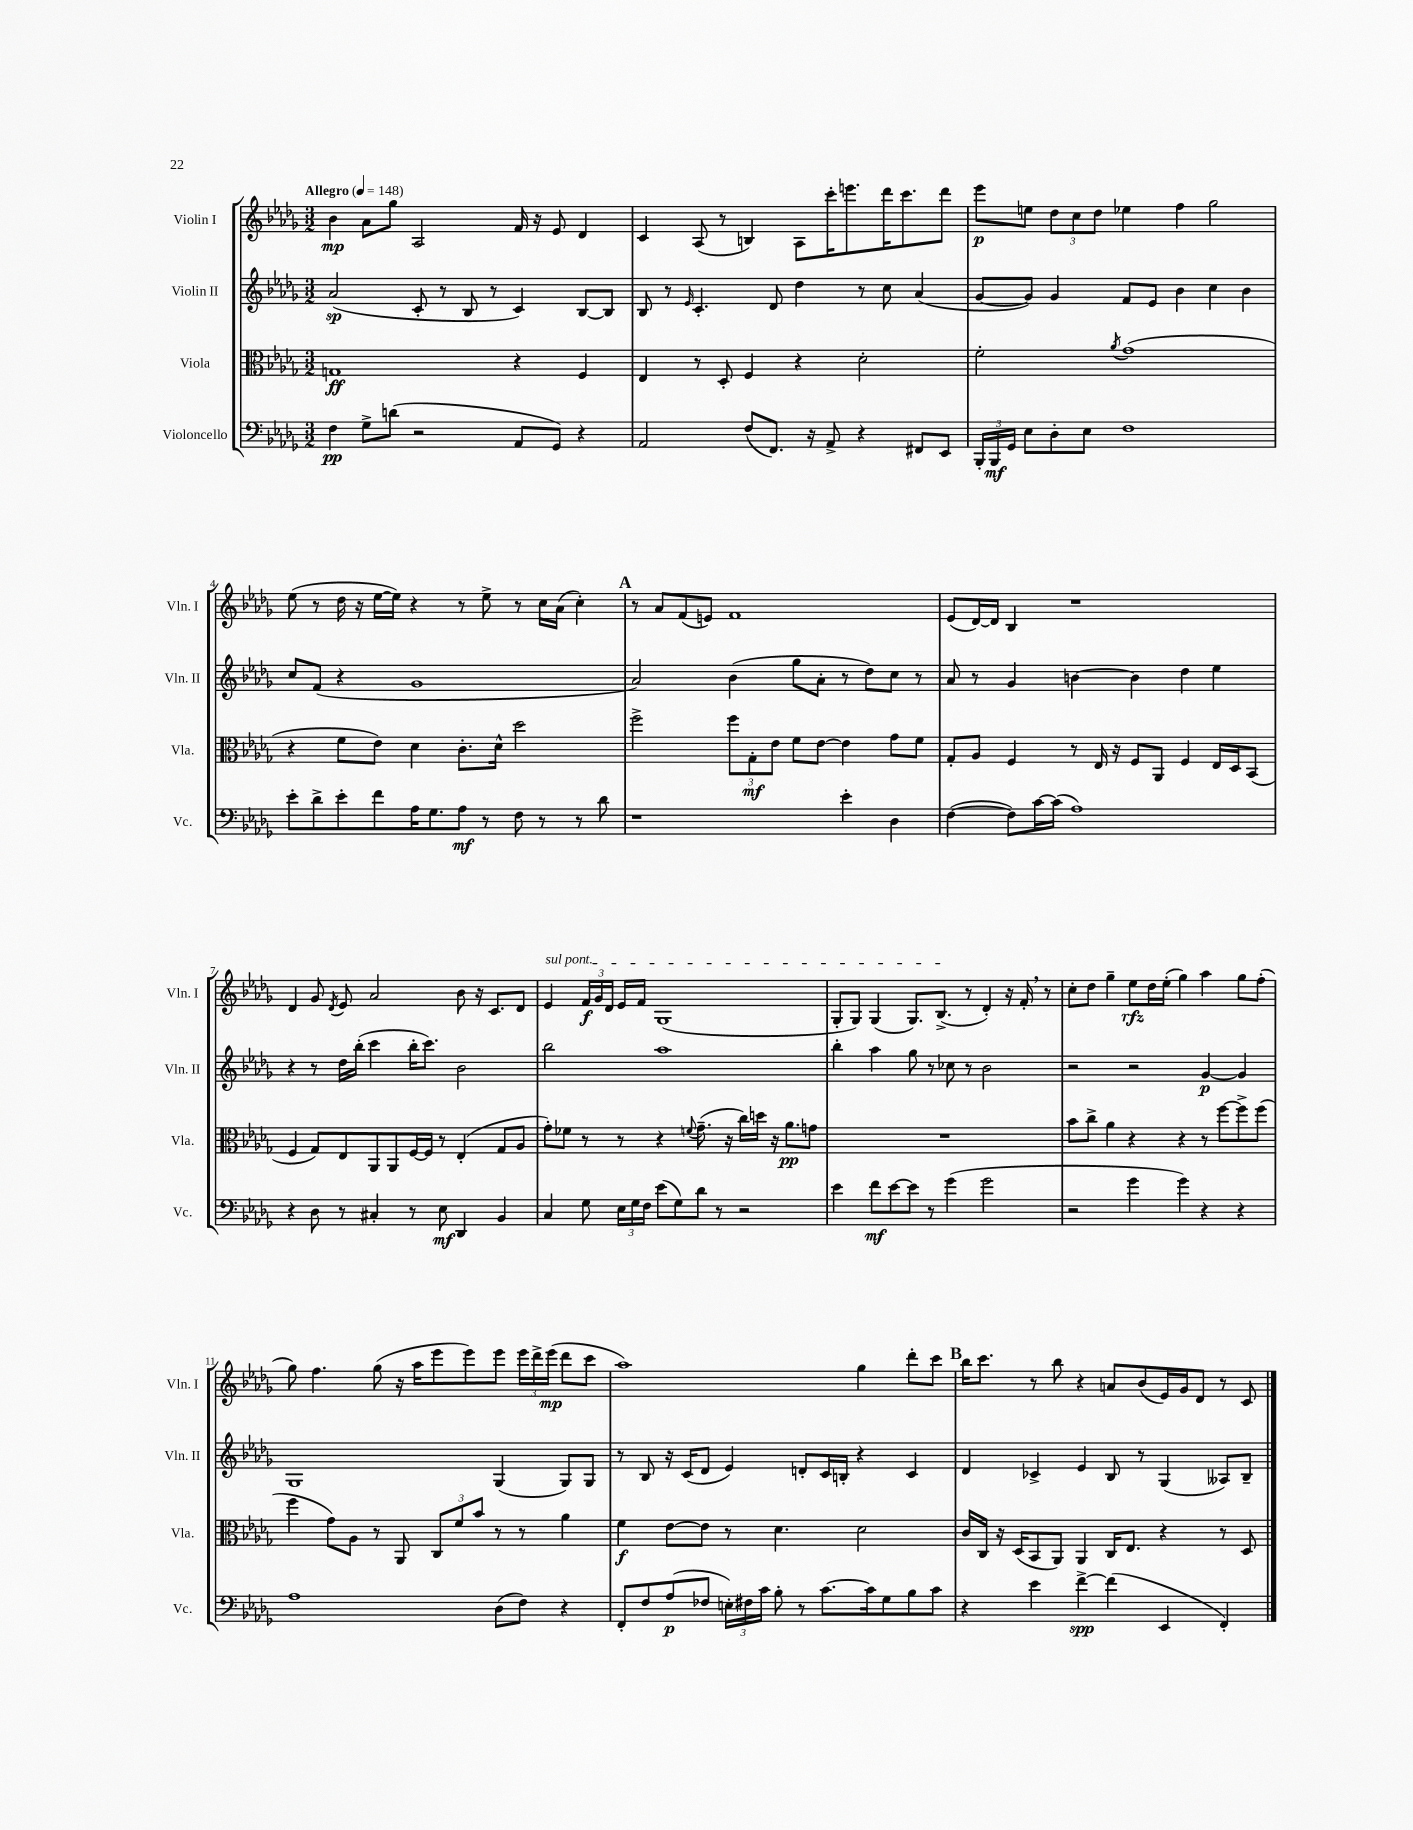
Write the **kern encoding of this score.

**kern	**kern	**kern	**kern
*staff4	*staff3	*staff2	*staff1
*clefF4	*clefC3	*clefG2	*clefG2
*k[b-e-a-d-g-]	*k[b-e-a-d-g-]	*k[b-e-a-d-g-]	*k[b-e-a-d-g-]
*M3/2	*M3/2	*M3/2	*M3/2
*MM148	*MM148	*MM148	*MM148
4F\	1G	(2a-/	4b-\
8G-^\L	.	.	8a-\L
(8d\J	.	.	8gg-\J
2r	.	8c'/	2A-/
.	.	8r	.
.	.	8B-/	.
.	.	8r	.
8AA-/L	4r	4c/)	16f/
.	.	.	16r
8GG-/J)	.	.	8e-/
4r	4F/	[8B-/L	4d-/
.	.	8B-/]J	.
=	=	=	=
2AA-/	4E-/	8B-/	4c/
.	.	8r	.
.	.	16qqe-/	.
.	8r	4.c'/	(8A-/
.	8D-'/	.	8r
(8F/L	4F/	.	4B/)
8.FF/J)	.	8d-/	.
.	4r	4dd-\	8A-\L
16r	.	.	.
8AA-^/	.	.	16ccc'\K
.	.	.	8.eee\
4r	2d-'\	8r	.
.	.	8cc\	16ddd-\K
.	.	.	8.ccc\
8FF#/L	.	(4a-/	.
8EE-/J	.	.	8ddd-\J
=	=	=	=
24BBB-'/LL	2f'\	[8g-/L	8eee-\L
24BBB-/	.	.	.
24GG-/JJ	.	.	.
8E-\L	.	8g-/]J)	8ee\J
8D-'\	.	4g-/	12dd-\L
.	.	.	12cc\
8E-\J	.	.	.
.	.	.	12dd-\J
.	8qa-/	.	.
1F	(1g-	8f/L	4ee-\
.	.	8e-/J	.
.	.	4b-\	4ff\
.	.	4cc\	2gg-\
.	.	4b-\	.
=	=	=	=
8e-'\L	4r	8cc/L	(8ee-\
8d-^\	.	(8f/J	8r
8e-'\	8f\L	4r	16dd-\
.	.	.	16r
8f\	8e-\J)	.	[16ee-\LL
.	.	.	16ee-\]JJ)
16A-\K	4d-\	1g-	4r
8.G-\	.	.	.
8A-\J	8.c'\L	.	8r
8r	.	.	8ee-^\
.	16d-^^\Jk	.	.
8F\	2dd-\	.	8r
8r	.	.	16cc\LL
.	.	.	(16a-\JJ
8r	.	.	4cc'\)
8d-\	.	.	.
=	=	=	=
1r	2ff^\	2a-/)	8r
.	.	.	8a-/L
.	.	.	(8f/
.	.	.	8e/J)
.	12ff\L	(4b-\	1f
.	12G-'\	.	.
.	12e-\J	.	.
.	8f\L	8gg-\L	.
.	[8e-\J	8a-'\J	.
4e-'\	4e-\]	8r	.
.	.	8dd-\L)	.
4D-\	8g-\L	8cc\J	.
.	8f\J	8r	.
=	=	=	=
([4F\	8G-'/L	8a-/	(8e-/L
.	8A-/J	8r	[16d-/L)
.	.	.	16d-/]JJ
8F\]L)	4F/	4g-/	4B-/
[16c\L	.	.	.
(16c\]JJ	.	.	.
1A-)	8r	[4b\	1r
.	16E-/	.	.
.	16r	.	.
.	8F/L	4b\]	.
.	8AA-/J	.	.
.	4F/	4dd-\	.
.	16E-/LL	4ee-\	.
.	16D-/J	.	.
.	(8BB-/J	.	.
=	=	=	=
4r	4F/	4r	4d-/
8D-\	8G-/L)	8r	8g-/
.	.	.	8qd-/
8r	8E-/	16dd-\LL	8e-/
.	.	(16bb-'\JJ	.
4C#'/	8AA-/	4ccc\	2a-/
.	8AA-/	.	.
8r	[16F/L	16bb-'\LK	.
.	16F/]JJ	8.ccc\J)	.
8E-\	8r	.	.
4DD-/	(4E-'/	2b-\	8b-\
.	.	.	16r
.	.	.	8.c/L
4BB-/	8G-/L	.	.
.	8A-/J	.	8d-/J
=	=	=	=
4C/	8g-'\L)	2bb-\	4e-/
.	8f-\J	.	.
8G-\	8r	.	24f/LL
.	.	.	24g-/
.	.	.	24d-/JJ
24E-\LL	8r	.	16e-/LL
24G-\	.	.	.
.	.	.	16f/JJ
24F\JJ	.	.	.
(8e-\L	4r	1aa-	(1G-
8G-\)	.	.	.
.	8qqf/	.	.
8d-\J	(8.g-~\	.	.
8r	.	.	.
.	16r	.	.
2r	16cc\LL)	.	.
.	16dd\JJ	.	.
.	16r	.	.
.	8.a-\L	.	.
.	8g\J	.	.
=	=	=	=
4e-\	1.r	4bb-'\	8G-'/L
.	.	.	8G-/J)
8f\L	.	4aa-\	(4G-/
[8e-\	.	.	.
8e-\]J	.	8gg-\	8.G-/L)
8r	.	8r	.
.	.	.	(8.B-^/J
(4g-\	.	8cc-\	.
.	.	8r	8r
2g-\	.	2b-\	4d-'/)
.	.	.	16r
.	.	.	16f'/
.	.	.	8r
=	=	=	=
2r	8b-\L	2r	8cc'\L
.	8cc^\J	.	8dd-\J
.	4a-\	.	4gg-~\
4g-\	4r	2r	8ee-\L
.	.	.	16dd-\L
.	.	.	(16ee-'\JJ
4g-\)	4r	.	4gg-\)
4r	8r	[4g-/	4aa-\
.	[8ff\L	.	.
4r	8ff^\]	4g-/]	8gg-\L
.	(8ff\J	.	(8ff'\J
=	=	=	=
1A-	4ff\	1G-	8gg-\)
.	.	.	4.ff\
.	8g-\L)	.	.
.	8A-\J	.	.
.	8r	.	(8gg-\
.	8AA-/	.	16r
.	.	.	16aa-\LK
.	12C/L	.	8eee-\
.	12f/	.	.
.	.	.	8eee-\)
.	12b-/J	.	.
(8D-\L	8r	(4G-/	8eee-\J
8F\J)	8r	.	24eee-\LL
.	.	.	24ddd-^\
.	.	.	(24eee-\JJ
4r	4a-\	8G-/L)	8ddd-\L
.	.	8G-/J	8ccc\J
=	=	=	=
8FF'/L	4f\	8r	1aa-)
8F/	.	8B-/	.
(8A-/	[8e-\L	16r	.
.	.	(16c/LK	.
8F-/J	8e-\]J	8d-/J	.
24E'\LL)	8r	4e-/)	.
24F#\	.	.	.
24c\JJ	.	.	.
8B-'\	4.d-\	.	.
8r	.	8d'/L	.
[8.c\L	.	16c/L	.
.	.	16B'/JJ	.
.	2d-\	4r	4gg-\
16c\]k	.	.	.
8G-\	.	.	.
8B-\	.	4c/	8ddd-'\L
8c\J	.	.	8ccc\J
=	=	=	=
4r	16c/LL	4d-/	16bb-\LK
.	16C/JJ	.	8.ccc\J
.	16r	.	.
.	(16D-/LK	.	.
4e-\	8BB-/	4c-^/	8r
.	8AA-/J)	.	8bb-\
[4f^\	4AA-/	4e-/	4r
(4f\]	16C/LK	8B-/	8a/L
.	8.E-/J	.	.
.	.	8r	(8b-/
4EE-/	4r	(4G-/	16e-/L)
.	.	.	16g-/J
.	.	.	8d-/J
4FF'/)	8r	8A--/L)	8r
.	8D-/	8B-~/J	8c/
==	==	==	==
*-	*-	*-	*-
